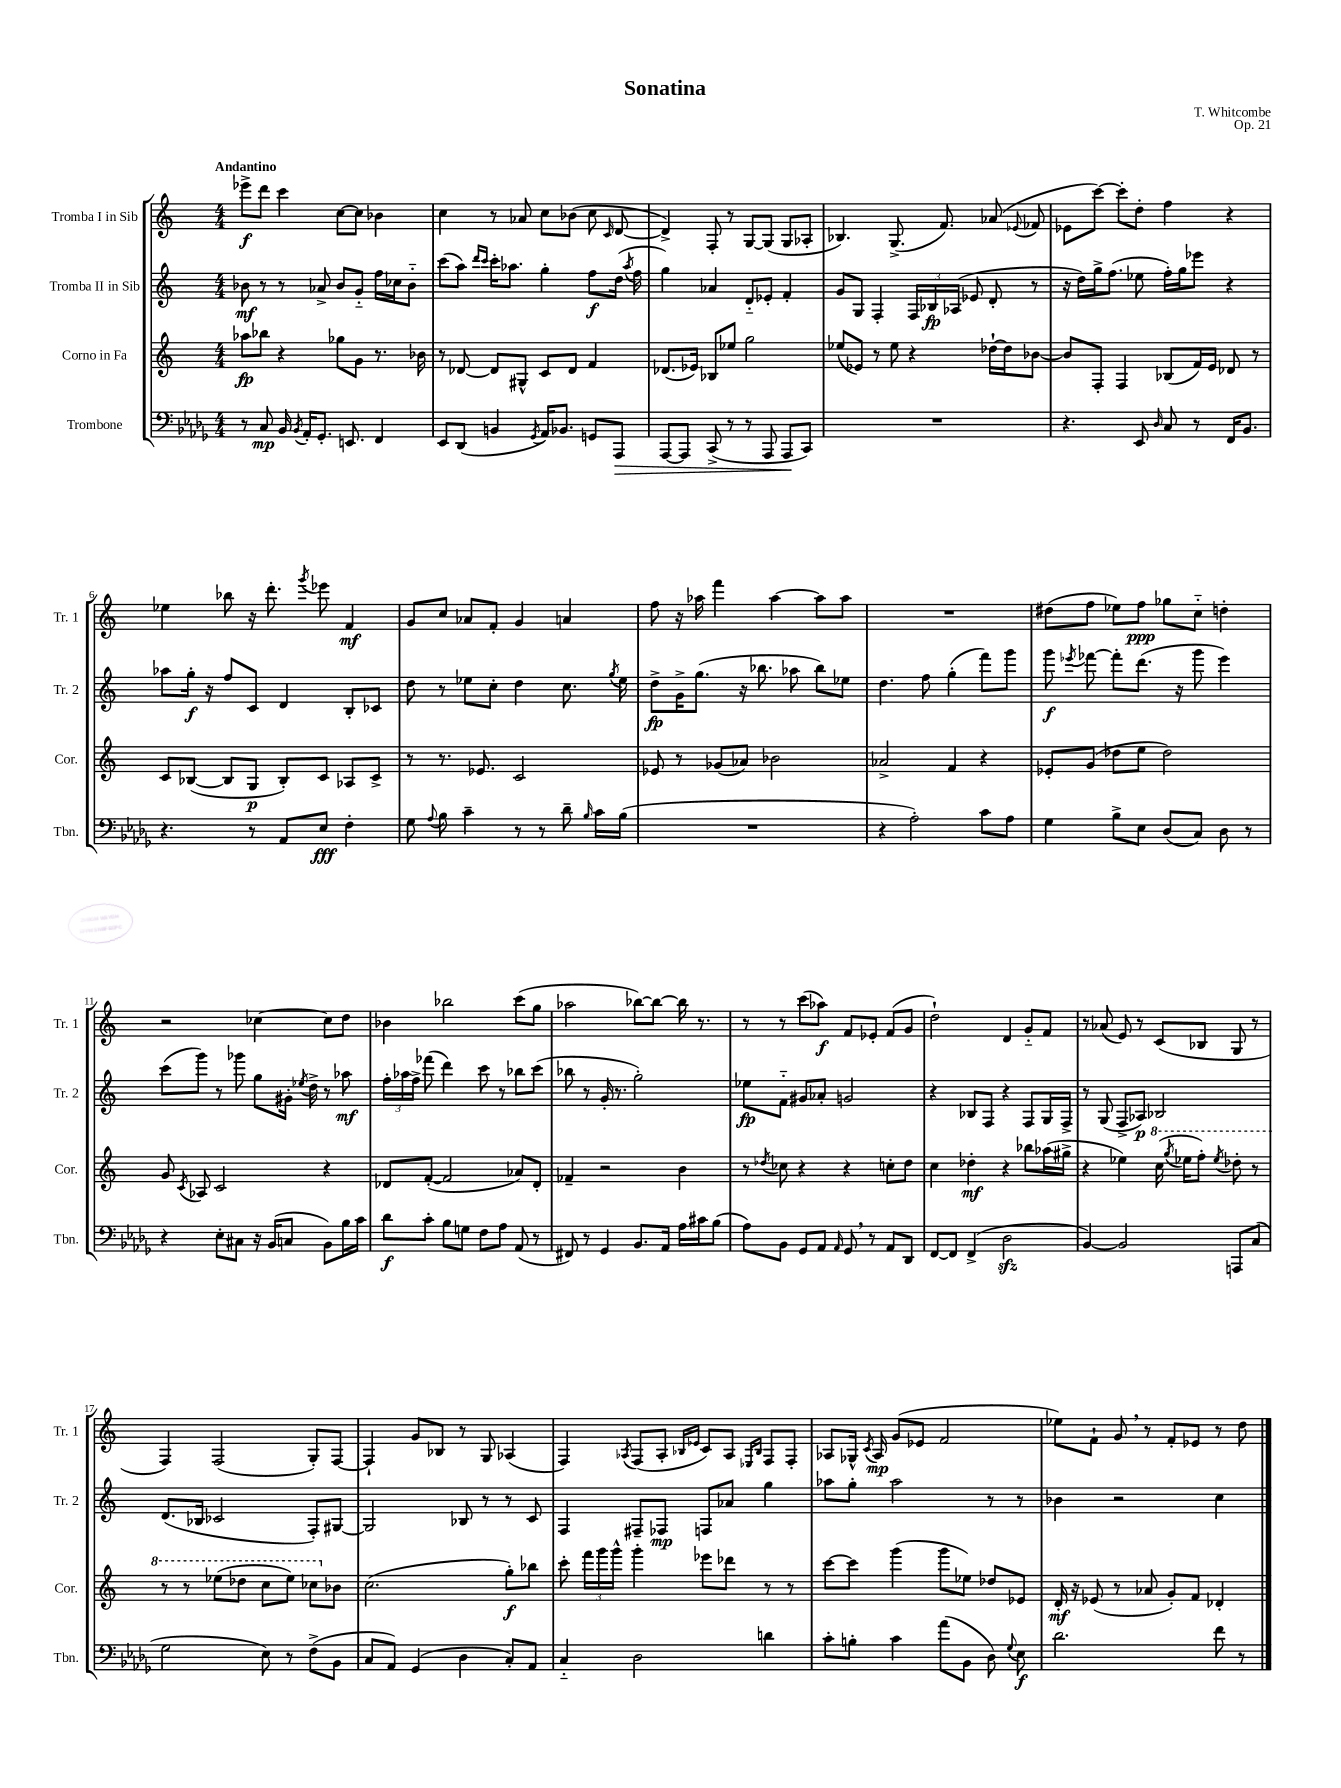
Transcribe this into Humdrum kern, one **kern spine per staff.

**kern	**kern	**kern	**kern
*staff4	*staff3	*staff2	*staff1
*clefF4	*clefG2	*clefG2	*clefG2
*k[b-e-a-d-g-]	*k[]	*k[]	*k[]
*M4/4	*M4/4	*M4/4	*M4/4
8r	8aa-	8b-	8eee-^
8C	8bb-	8r	8ddd
16BB-	4r	8r	4ccc
8qBB-	.	.	.
16AA-'	.	.	.
8.GG-'	.	8a-^	.
.	8gg-	8b-	[8cc
8.EE	.	.	.
.	8g	8g'~	8cc]
4FF	8.r	16ff	4b-
.	.	16cc-	.
.	.	8b-'~	.
.	16b-	.	.
=	=	=	=
8EE-	8r	(8ccc	4cc
(8DD-	[8d-	8aa)	.
.	.	16qqddd	.
.	.	16qqccc	.
4BB	8d-]	16ccc'	8r
.	.	8.aa-	.
.	8G#^^	.	8a-
8qGG-	.	.	.
16AA-)	8c	4gg'	8cc
8.BB-	.	.	.
.	8d-	.	(8b-
8GG	4f	8ff	8cc
.	.	.	16qqc
8AAA-	.	(16dd	[8d
.	.	8qaa-	.
.	.	16ff	.
=	=	=	=
[8AAA-	(8.d-	4gg)	4d^])
8AAA-]	.	.	.
.	16e-)	.	.
(8CC^	8B-	4a-	8F'
8r	8ee-	.	8r
8r	2gg	8d'~	[8G
8AAA-	.	8e-'	(8G]
8AAA-	.	4f'	8G
8CC)	.	.	8A-'
=	=	=	=
1r	(8ee-	8g	4.B-)
.	8e-)	8G	.
.	8r	4F'	.
.	8ee-	.	(8.G^
.	4r	24F	.
.	.	24B-	.
.	.	.	8.f)
.	.	(24A-	.
.	.	8e-	.
.	[16dd-`	8d'	(8a-
.	16dd-]	.	.
.	.	.	8qqe-
.	[8b-	8r	8f-
=	=	=	=
4.r	8b-]	16r	8e-
.	.	16dd)	.
.	8F'	16gg^	[8ccc)
.	.	(8.ff	.
.	4F	.	8ccc']
8EE-	.	8ee-	8dd'
16qqD-	.	.	.
8C	(8B-	16ff')	4ff
.	.	16gg	.
8r	16f)	8eee-	.
.	16e	.	.
16FF	8d-	4r	4r
8.BB-	.	.	.
.	8r	.	.
=	=	=	=
4.r	8c	8aa-	4ee-
.	([8B-	16gg'	.
.	.	16r	.
.	8B-]	8ff	8bb-
8r	8G	8c	16r
.	.	.	8.ddd'
8AA-	8B-')	4d	.
.	.	.	8qggg
8E-	8c	.	8eee-
4F'	8A-	8B'	4f
.	8c^	8c-	.
=	=	=	=
8G-	8r	8dd	8g
8qqA-	.	.	.
8B-	8.r	8r	8cc
4c~	.	8ee-	8a-
.	8.e-	.	.
.	.	8cc'	8f'
8r	2c	4dd	4g
8r	.	.	.
8d-~	.	8.cc	4a
16qqB-	.	.	.
16c	.	.	.
.	.	8qgg	.
(16B-	.	16ee-	.
=	=	=	=
1r	8e-	8dd^	8ff
.	8r	16g^	16r
.	.	(8.gg	16aa-
.	(8g-	.	4fff
.	8a-)	16r	.
.	.	8.bb-	.
.	2b-	.	[4aa-
.	.	8aa-	.
.	.	8bb-)	8aa-]
.	.	8ee-	8aa-
=	=	=	=
4r	2a-^	4.dd	1r
2A-')	.	.	.
.	.	8ff	.
.	4f	(4gg'	.
8c	4r	8fff)	.
8A-	.	8ggg	.
=	=	=	=
4G-	8e-'	8ggg	(8dd#
.	.	8qeee-	.
.	(8g	[8fff-	8ff
8B-^	8dd-	8fff-']	8ee-)
8E-	8ee	(8.ddd	8ff
(8D-	2dd-)	.	8gg-
.	.	16r	.
8C)	.	8ggg	8cc'~
8D-	.	4eee-)	4dd'
8r	.	.	.
=	=	=	=
4r	8g	(8ccc	2r
.	8qc	.	.
.	8A-	8ggg)	.
8E-'	2c	8r	.
8C#	.	8ggg-	.
16r	.	8gg	[4cc-
(16BB-	.	.	.
8C	.	16g#'	.
.	.	8qee-	.
.	.	16dd^	.
8BB-)	4r	8r	8cc-]
16B-	.	8aa-	8dd
16c	.	.	.
=	=	=	=
8d-	8d-	24ff'	4b-
.	.	24aa-	.
.	.	24ff^	.
8c'	([8f'	(8fff-	.
8B-	2f]	4ddd)	2bb-
8G	.	.	.
8F	.	8ccc	.
8A-	.	8r	.
(8AA-	8a-)	8bb-	(8ccc
8r	8d-'	(8ccc	8gg
=	=	=	=
8FF#)	4f-~	8bb-	2aa-
8r	.	8r	.
4GG-	2r	16g'	.
.	.	8.r	.
8.BB-	.	2gg')	[8bb-)
.	.	.	8bb-_
16AA-	.	.	.
16A-	4b	.	16bb-]
16c#	.	.	8.r
(8B-	.	.	.
=	=	=	=
8A-)	8r	8ee-	8r
.	8qdd-	.	.
8BB-	8cc-	8f'~	8r
8GG-	4r	8g#	(8ccc
8AA-	.	8a-'	8aa-)
16qqAA-	.	.	.
8GG-	4r	2g	8f
8r	.	.	8e-'
8AA-	8cc'	.	(8f
8DD-	8dd-	.	8g
=	=	=	=
[8FF	4cc	4r	2dd`)
8FF]	.	.	.
(4FF^	4dd-'	8B-	.
.	.	8F	.
2D-	4r	4r	4d
.	8bb-	8F	8g'~
.	(16aa-	16G	8f
.	16gg#^	16F^	.
=	=	=	=
[4BB-)	4r	8r	8r
.	.	(8G	(8a-
2BB-]	4ee-)	8F^	8e)
.	.	8A-)	8r
.	(16ccc	2B-	(8c
.	8qggg	.	.
.	16eee-	.	.
.	8fff')	.	8B-
.	8qeee-	.	.
8AAA	8ddd-'	.	8G
(8C	8r	.	8r
=	=	=	=
2G-	8r	(8.d	4F)
.	8r	.	.
.	.	16B-	.
.	(8eee-	2c-	(2F
.	8ddd-	.	.
8E-)	8ccc	.	.
8r	8eee-)	.	.
(8F^	8ccc-	8F')	8G')
8BB-	8b-	[8G#	[8F
=	=	=	=
8C	(2.cc	2G#]	4F`]
8AA-)	.	.	.
(4GG-	.	.	8g
.	.	.	8B-
4D-	.	8B-	8r
.	.	8r	8G
8C')	8gg')	8r	(4A-
8AA-	8bb-	8c	.
=	=	=	=
4C'~	8ccc'	4F	4F)
.	24fff	.	.
.	24ggg	.	.
.	24ggg^^	.	.
.	.	.	8qA-
2D-	4ggg'	8F#~	(8F
.	.	8F-	8A-'
.	.	.	16qqB-
.	.	.	16qqe-
.	8eee-	8F	8c)
.	8ddd-	8a-	8A-
.	.	.	16qqE-
.	.	.	16qqB-
4d	8r	4gg	8F
.	8r	.	8F'
=	=	=	=
8c'	[8ccc	8aa-	8A-
8B'	8ccc]	8gg'	16G-^^
.	.	.	8qc
.	.	.	16A-
4c	(4ggg	2aa-	(8g
.	.	.	8e-
(8a-	8ggg	.	2f
8BB-	8ee-)	.	.
8D-)	8dd-	8r	.
8qqG-	.	.	.
8E-	8e-	8r	.
=	=	=	=
2.d-	16d'	4b-	8ee-)
.	16r	.	.
.	(8e-	.	8f`
.	8r	2r	8g
.	8a-	.	8r
.	8g')	.	8f'
.	8f	.	8e-
8f	4d-'	4cc	8r
8r	.	.	8dd
==	==	==	==
*-	*-	*-	*-
